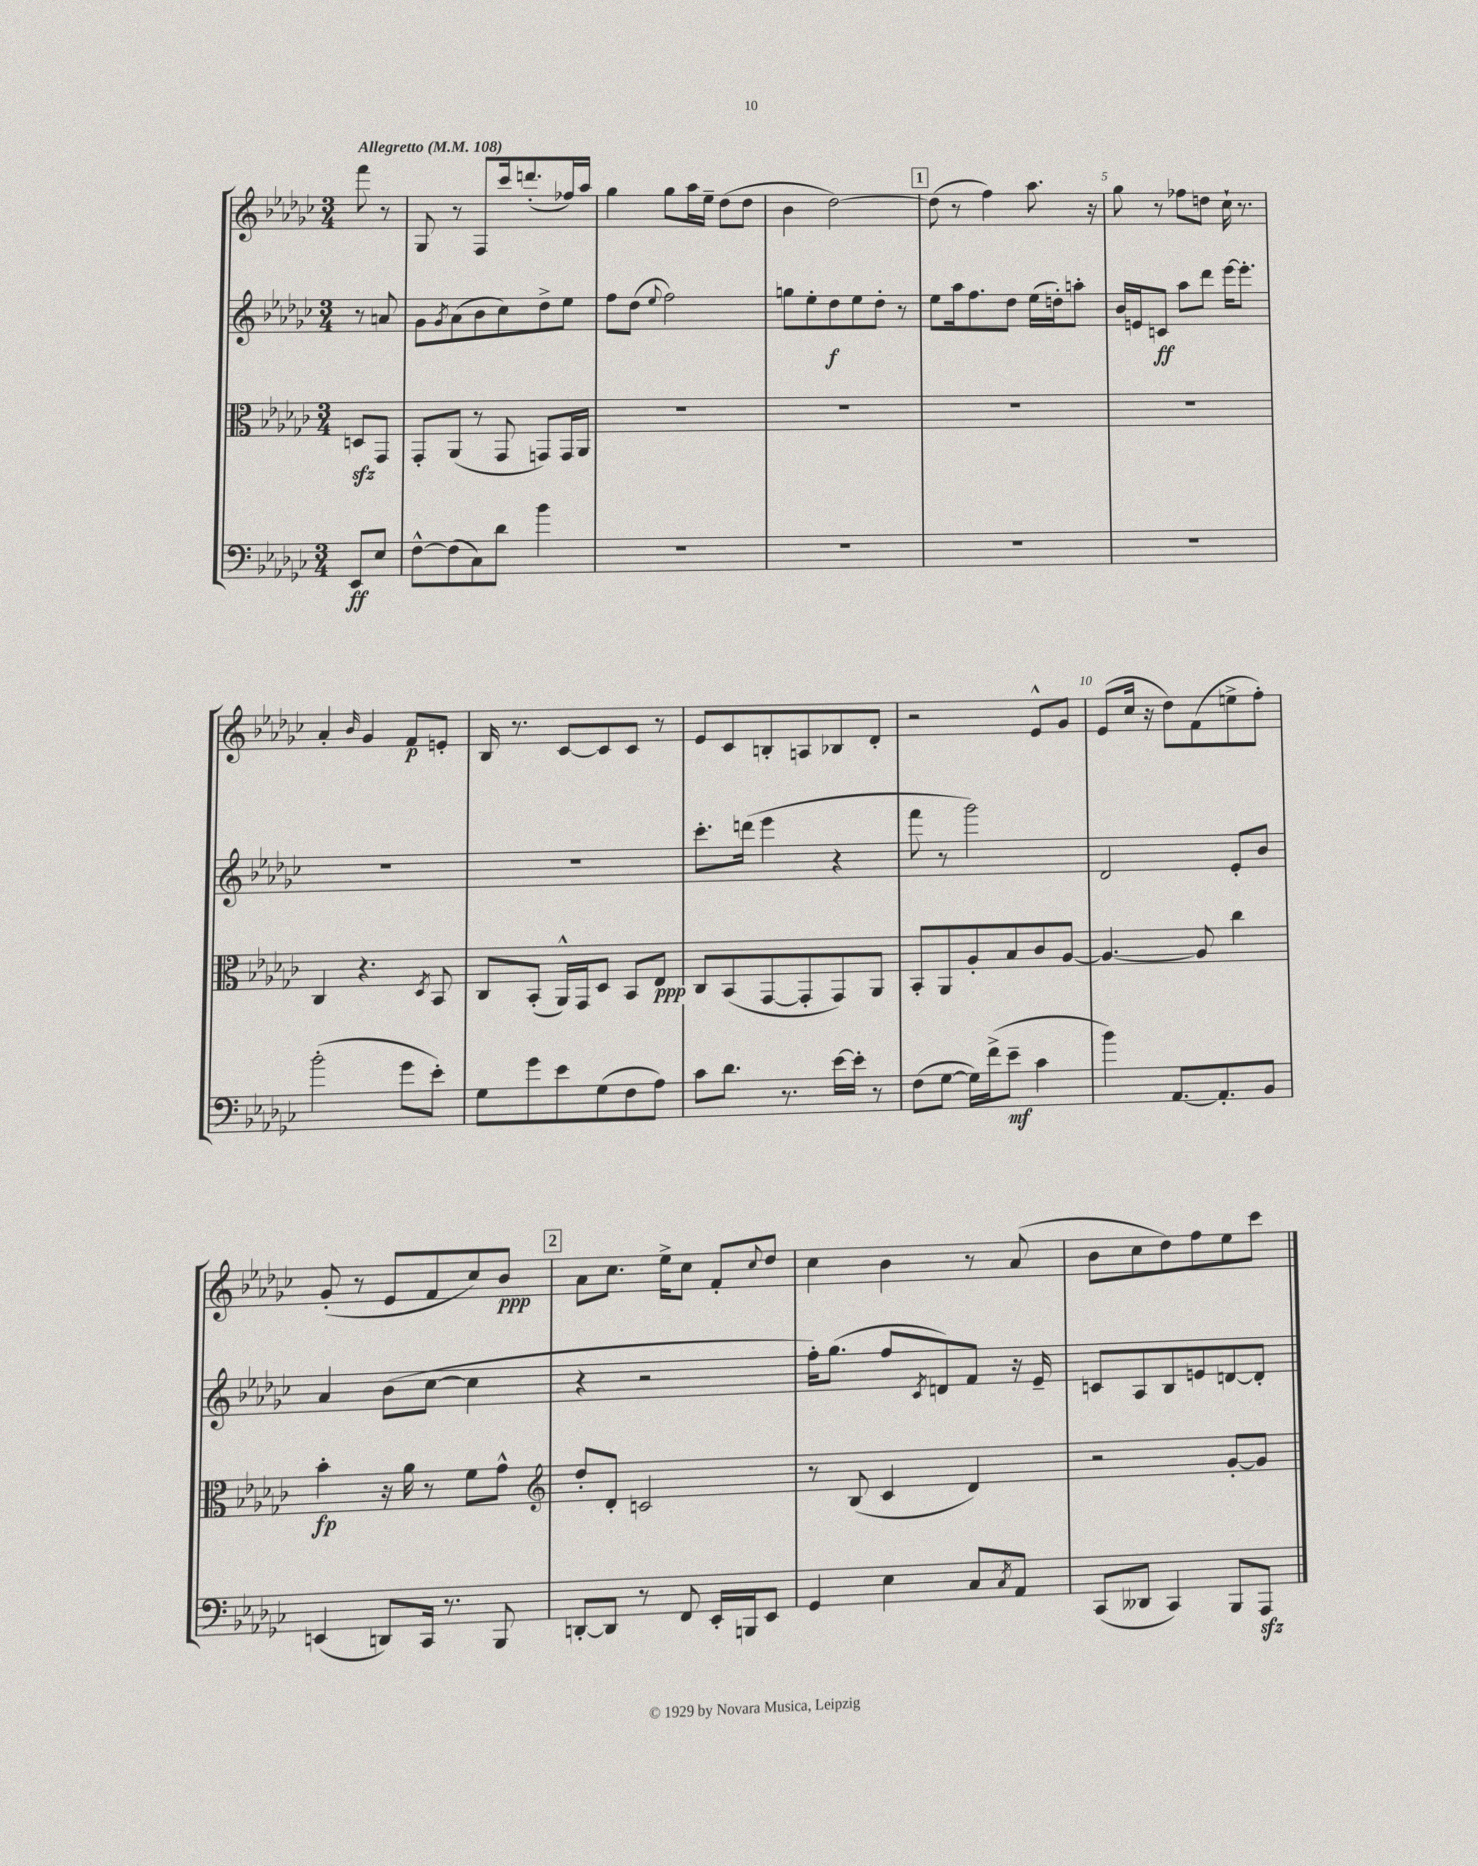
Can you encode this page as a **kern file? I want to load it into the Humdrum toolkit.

**kern	**kern	**kern	**kern
*staff4	*staff3	*staff2	*staff1
*clefF4	*clefC3	*clefG2	*clefG2
*k[b-e-a-d-g-c-]	*k[b-e-a-d-g-c-]	*k[b-e-a-d-g-c-]	*k[b-e-a-d-g-c-]
*M3/4	*M3/4	*M3/4	*M3/4
*MM108	*MM108	*MM108	*MM108
8EE-/L	8D/L	8r	8fff\
8E-/J	8GG-/J	8a/	8r
=	=	=	=
[8F^^\L	8GG-'/L	8g-\L	8G-/
.	.	8qg-/	.
(8F\]	(8AA-/J	(8a-\	8r
8C-\)	8r	8b-\	8F/L
8d-\J	8GG-/	8cc-\)	16ccc-/k
.	.	.	(8.ddd'/
4b-\	8GG/L)	8dd-^\	.
.	16GG/L	8ee-\J	16ff-/L)
.	16AA-/JJ	.	16aa-/JJ
=	=	=	=
2.r	2.r	8ff\L	4gg-\
.	.	(8dd-\J	.
.	.	8qqee-/	.
.	.	2ff\)	8gg-\L
.	.	.	16aa-\L
.	.	.	16ee-~\JJ
.	.	.	(8dd-\L
.	.	.	8dd-\J
=	=	=	=
2.r	2.r	8gg\L	4b-\
.	.	8ee-'\	.
.	.	8dd-\	[2dd-\)
.	.	8ee-\	.
.	.	8dd-'\J	.
.	.	8r	.
=	=	=	=
2.r	2.r	8ee-\L	(8dd-\]
.	.	16aa-\k	8r
.	.	8.ff\	.
.	.	.	4ff\)
.	.	8dd-\J	.
.	.	(16ee-\LL	8.aa-\
.	.	16dd'\J)	.
.	.	8aa'\J	.
.	.	.	16r
=	=	=	=
2.r	2.r	16b-/LL	8gg-\
.	.	16e/J	.
.	.	8c/J	8r
.	.	8aa-\L	8ff-\L
.	.	8ddd-\J	8dd\J
.	.	[16eee-\LK	16cc-`\
.	.	8.eee-'\]J	8.r
=	=	=	=
(2b-'\	4C-/	2.r	4a-'/
.	.	.	16qqb-/
.	4.r	.	4g-/
8g-\L	.	.	8f/L
.	8qD-/	.	.
8e-'\J)	8BB-/	.	8e'/J
=	=	=	=
8G-\L	8C-/L	2.r	16B-/
.	.	.	8.r
8g-\	(8BB-'/J	.	.
8e-\	16AA-^^/LL)	.	[8c-/L
.	16GG-/J	.	.
(8G-\	8D-/J	.	8c-/]
8F\	8BB-/L	.	8c-/J
8A-\J)	8E-/J	.	8r
=	=	=	=
8c-\L	8C-/L	8.ccc-'\L	8e-/L
8.d-\J	(8BB-/	.	8c-/
.	.	(16ddd\Jk	.
.	[8GG-/	4eee-\	8B'/
8.r	.	.	.
.	8GG-'/]	.	8A/
[16e-\LL	8GG-/)	4r	8B-/
16e-'\]JJ	.	.	.
8r	8AA-/J	.	8d-'/J
=	=	=	=
(8F\L	8BB-'/L	8fff\	2r
[8G-\J	8AA-/	8r	.
16G-\]LL)	8A-'/	2ggg-\)	.
(16f^\J	.	.	.
8e-~\J	8B-/	.	.
4c-\	8c-/	.	8e-^^/L
.	[8A-/J	.	8g-/J
=	=	=	=
4b-\)	4.A-/_	2d-/	(8e-/L
.	.	.	16cc-/Jk
.	.	.	16r
[8.AA-/L	.	.	8dd-\L)
.	8A-/]	.	(8f\
8.AA-'/]	.	.	.
.	4cc-\	8e-'/L	8ee^\
8BB-/J	.	8b-/J	8ff'\J)
=	=	=	=
(4EE/	4b-'\	4a-/	(8g-'/
.	.	.	8r
8DD/L)	16r	(8b-\L	8e-/L
.	16a-\	.	.
16CC-/Jk	8r	[8cc-\J	8f/
8.r	.	.	.
.	8f\L	4cc-\]	8cc-/)
8BBB-/	8g-^^\J	.	8b-/J
=	=	=	=
*	*clefG2	*	*
[8DD'/L	8dd-'/L	4r	8a-\L
8DD/]J	8d-'/J	.	8.cc-\J
8r	2c/	2r	.
.	.	.	16ee-^\LK
8FF/	.	.	8cc-\J
16EE-'/LL	.	.	8f'/L
16BBB/J	.	.	.
.	.	.	8qqcc-/
8EE-/J	.	.	8dd-/J
=	=	=	=
4GG-/	8r	16ff'\LK)	4cc-\
.	.	(8.gg-\J	.
.	(8B-/	.	.
4E-\	4c-/	8ff/L	4b-\
.	.	8qc-/	.
.	.	8d/)	.
8C-/L	4d-/)	8f/J	8r
8qC-/	.	.	.
8AA-/J	.	16r	(8a-/
.	.	16e-~/	.
=	=	=	=
(8CC-/L	2r	8c/L	8b-\L
8DD--/J	.	8A-/	8cc-\
4CC-/)	.	8B-/	8dd-\)
.	.	8e/	8ff\
8BBB-/L	[8g-'/L	[8d/	8ee-\
8AAA-/J	8g-/]J	8d'/]J	8ccc-\J
==	==	==	==
*-	*-	*-	*-
